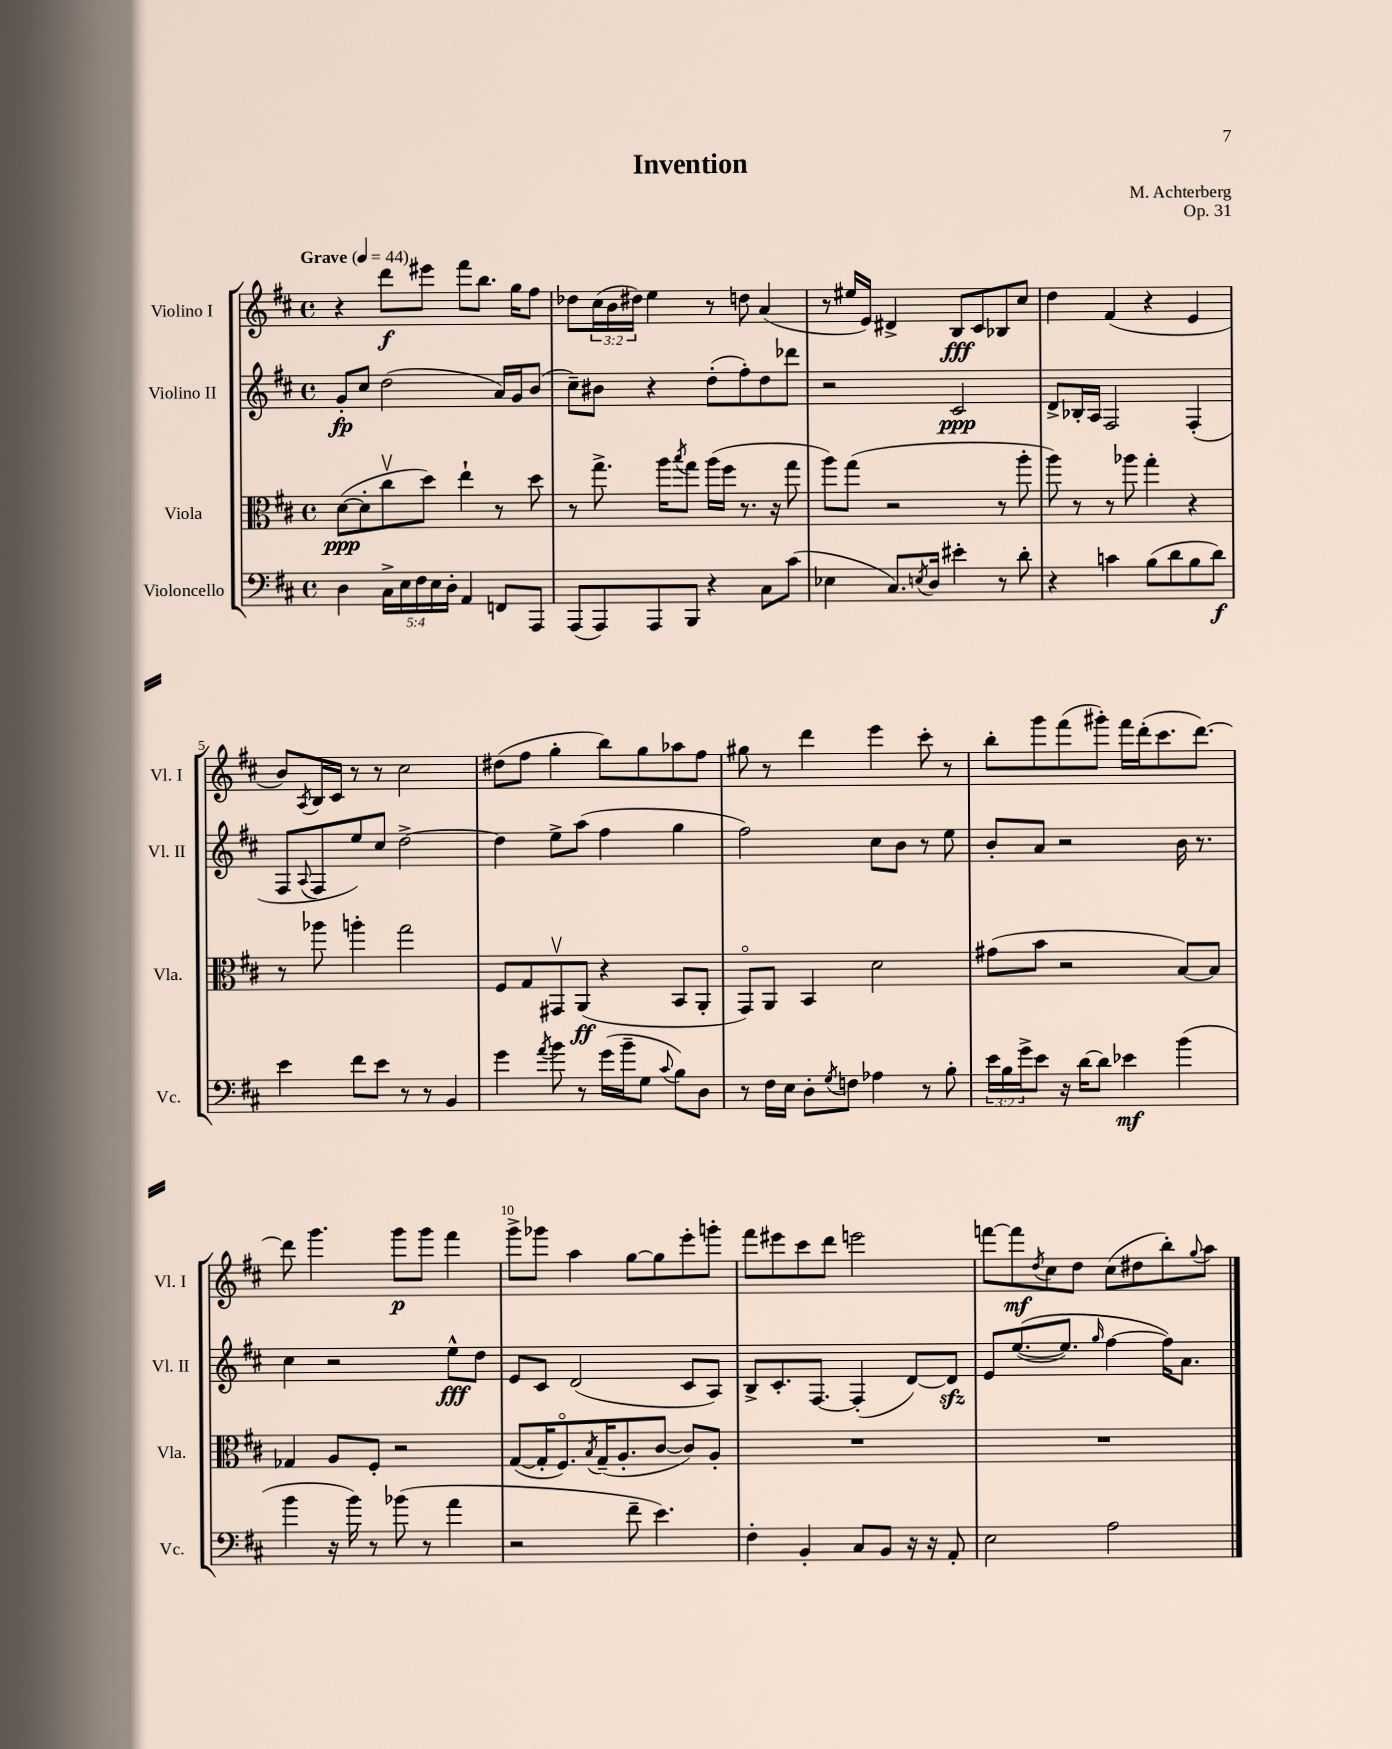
\header { title = "Invention" composer = "M. Achterberg" opus = "Op. 31" }
<<
\new StaffGroup <<
\new Staff = "s0" \with { instrumentName = "Violino I" shortInstrumentName = "Vl. I" } {
    \clef treble \key d \major \defaultTimeSignature \time 4/4 \override Staff.TupletNumber.text = #tuplet-number::calc-fraction-text \tempo "Grave" 4 = 44
    r4 d'''8\f eis'''8 fis'''8 b''8. g''16 fis''8 |
    des''8 \tuplet 3/2 { cis''16( b'16 dis''16) } e''4 r8 d''8 a'4( |
    r8 eis''16 e'16) dis'4-> b8\fff cis'8 bes8 cis''8 |
    d''4 fis'4( r4 e'4 |
    b'8) \acciaccatura { a8 } b16 cis'16 r8 r8 cis''2 |
    dis''8( fis''8 g''4-. b''8) g''8 aes''8 fis''8 |
    gis''8 r8 d'''4 e'''4 cis'''8-. r8 |
    b''8-. g'''8 fis'''8( gis'''8-.) fis'''16 d'''16-.( cis'''8. d'''8.~) |
    d'''8 g'''4. g'''8\p g'''8 fis'''4 |
    g'''8-> ges'''8 a''4 g''8~ g''8 e'''8-. g'''8-. |
    fis'''8 eis'''8 cis'''8 d'''8 e'''2 |
    f'''8~ f'''8\mf \acciaccatura { d''8 } cis''8 d''8 cis''8( dis''8 b''8-.) \appoggiatura { g''8 } a''8 \bar "|." |
}
\new Staff = "s1" \with { instrumentName = "Violino II" shortInstrumentName = "Vl. II" } {
    \clef treble \key d \major \defaultTimeSignature \time 4/4
    g'8-.\fp cis''8 d''2( a'16) g'16 b'8( |
    cis''8--) bis'8 r4 d''8-.( fis''8-.) d''8 des'''8 |
    r2 cis'2\ppp |
    d'8-> bes16-. a16 fis2 fis4-.( |
    fis8 \appoggiatura { a8 } fis8 e''8) cis''8 d''2~-> |
    d''4 e''8-> a''8( fis''4 g''4 |
    fis''2) cis''8 b'8 r8 e''8 |
    b'8-. a'8 r2 b'16 r8. |
    cis''4 r2 e''8-^\fff d''8 |
    e'8 cis'8 d'2( cis'8 a8) |
    b8-> cis'8.-. fis8.~ fis4-.( d'8~) d'8\sfz |
    e'8 e''8.~(\( e''8.) \grace { g''16 } fis''4~ fis''16\) a'8. \bar "|." |
}
\new Staff = "s2" \with { instrumentName = "Viola" shortInstrumentName = "Vla." } {
    \clef alto \key d \major \defaultTimeSignature \time 4/4
    d'8~\ppp( d'8-. cis''8\upbow d''8) e''4-! r8 d''8 |
    r8 g''8.-> a''16 \acciaccatura { b''8 } g''8 a''16( fis''16 r8. r16 g''8 |
    a''8) g''8( r2 r8 a''8-. |
    a''8) r8 r8 aes''8 g''4-. r4 |
    r8 aes''8 a''4-. g''2 |
    fis8 g8 gis,8\upbow a,8\ff( r4 b,8 a,8-. |
    g,8\flageolet) a,8 b,4 d'2 |
    gis'8( b'8 r2 b8~) b8 |
    ges4 a8 fis8-. r2 |
    g8~( g16-. fis8.\flageolet) \acciaccatura { b8 } g16--( a8.-. cis'8~ cis'8) a8-. |
    R1 |
    R1 \bar "|." |
}
\new Staff = "s3" \with { instrumentName = "Violoncello" shortInstrumentName = "Vc." } {
    \clef bass \key d \major \defaultTimeSignature \time 4/4 \override Staff.TupletNumber.text = #tuplet-number::calc-fraction-text
    d4 \tuplet 5/4 { cis16-> e16 fis16 e16 d16-. } a,4 f,8 a,,8 |
    a,,8( a,,8) a,,8 b,,8 r4 cis8 cis'8( |
    ees4 cis8.) \acciaccatura { e8 } d16 eis'4-. r8 d'8-. |
    r4 c'4 b8( d'8 b8 d'8\f) |
    e'4 fis'8 e'8 r8 r8 b,4 |
    g'4 \acciaccatura { a'8 } b'8 r8 g'16( b'16-- g8 \appoggiatura { cis'8 } b8) d8 |
    r8 fis16 e16 d8-. \acciaccatura { g8 } f8 aes4 r8 b8-. |
    \tuplet 3/2 { e'16 b16 g'16-> } e'8 r16 d'16~ d'8 ees'4\mf b'4( |
    b'4 r16 b'16) r8 bes'8( r8 a'4 |
    r2 fis'8-- e'4.) |
    fis4-. b,4-. cis8 b,8 r16 r16 a,8-. |
    e2 a2 \bar "|." |
}
>>
>>
\layout { \context { \Score \override BarNumber.break-visibility = ##(#f #t #t) barNumberVisibility = #(every-nth-bar-number-visible 5) } }
